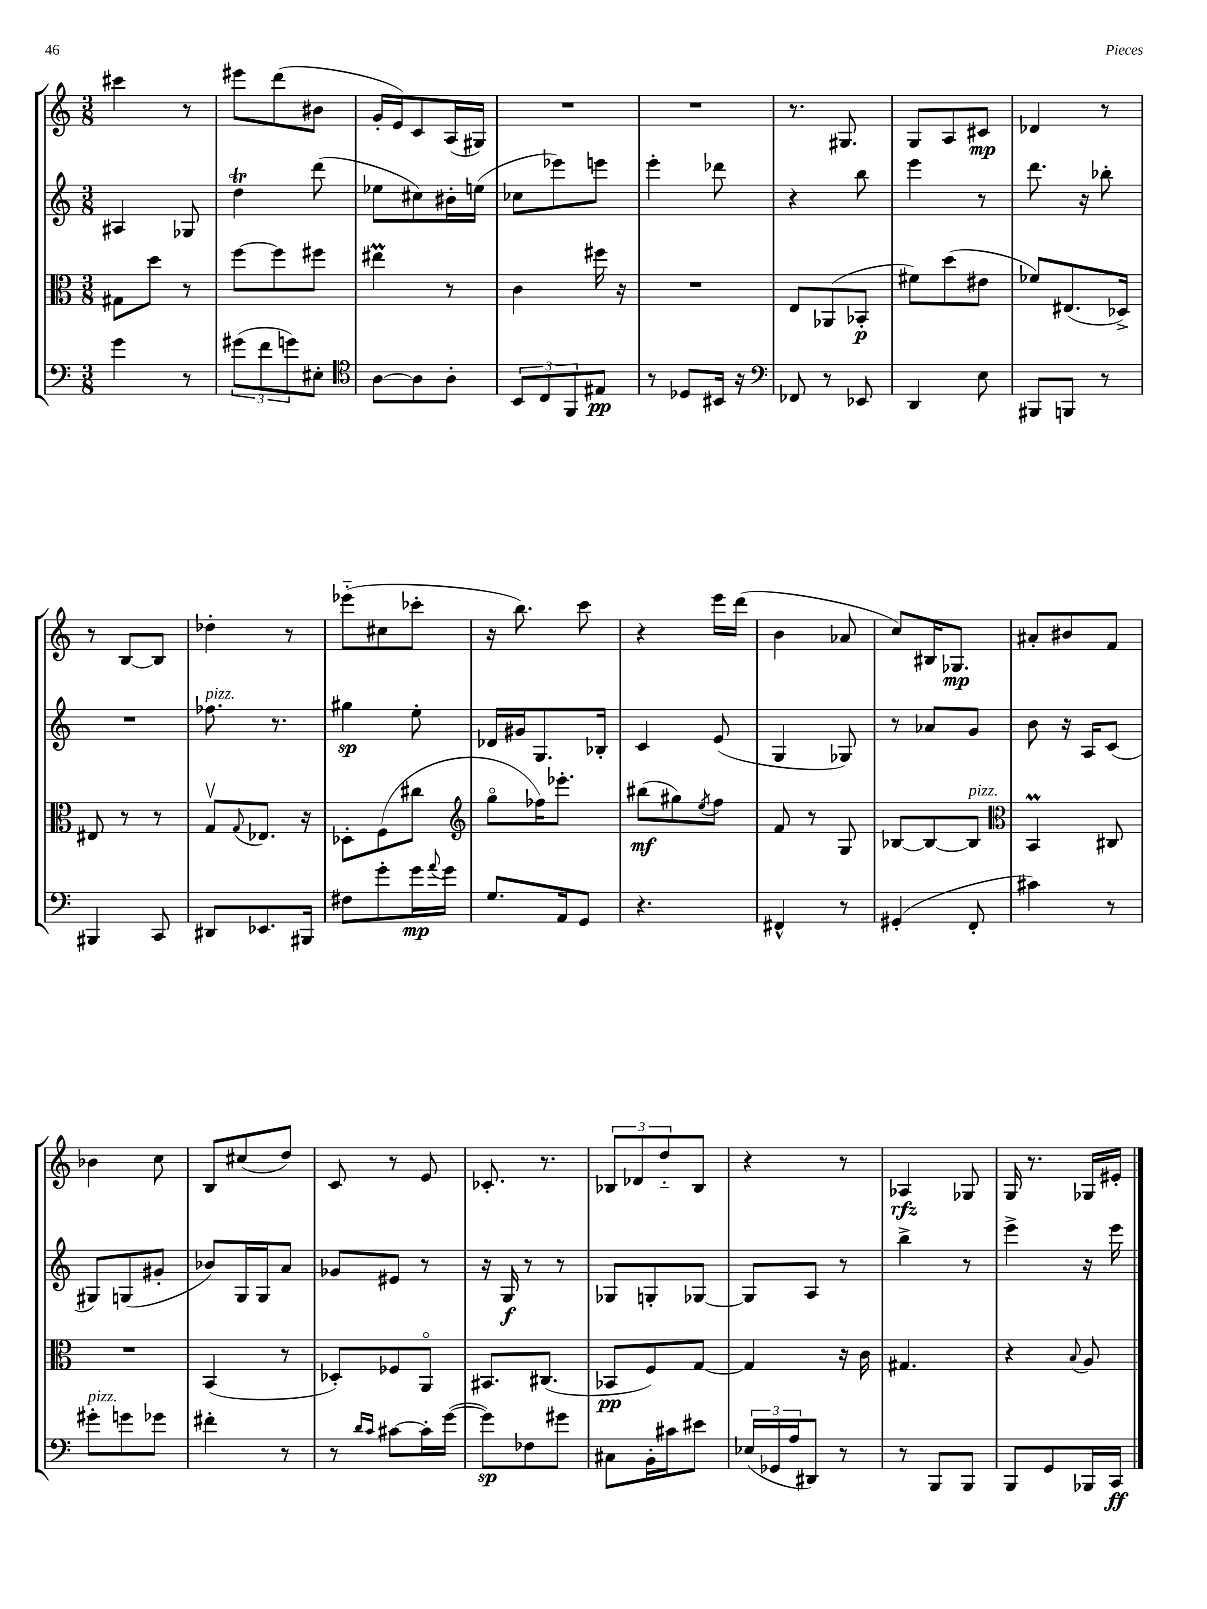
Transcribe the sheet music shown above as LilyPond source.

<<
\new StaffGroup <<
\new Staff = "s0" {
    \clef treble \key c \major \numericTimeSignature \time 3/8
    cis'''4 r8 |
    eis'''8 d'''8( bis'8 |
    g'16-. e'16) c'8 a16( gis16) |
    R4. |
    R4. |
    r8. gis8. |
    g8 a8 cis'8\mp |
    des'4 r8 |
    r8 b8~ b8 |
    des''4-. r8 |
    ees'''8-_( cis''8 ces'''8-. |
    r16 b''8.) c'''8 |
    r4 e'''16 d'''16( |
    b'4 aes'8 |
    c''8) bis16 ges8.\mp |
    ais'8-. bis'8 f'8 |
    bes'4 c''8 |
    b8 cis''8( d''8) |
    c'8 r8 e'8 |
    ces'8.-. r8. |
    \tuplet 3/2 { bes8 des'8 d''8-_ } bes8 |
    r4 r8 |
    aes4\rfz ges8 |
    g16 r8. ges16 eis'16-. \bar "|." |
}
\new Staff = "s1" {
    \clef treble \key c \major \numericTimeSignature \time 3/8
    ais4 ges8 |
    d''4\trill d'''8( |
    ees''8 cis''8) bis'16-. e''16( |
    ces''8 ees'''8) e'''8 |
    e'''4-. des'''8 |
    r4 b''8 |
    e'''4 r8 |
    d'''8. r16 bes''8-. |
    R4. |
    fes''8.^\markup { \italic "pizz." } r8. |
    gis''4\sp e''8-. |
    des'16 gis'16 g8. bes16-. |
    c'4 e'8( |
    g4 ges8) |
    r8 aes'8 g'8 |
    b'8 r16 a16 c'8( |
    gis8) g8( gis'8-. |
    bes'8) g16 g16 a'8 |
    ges'8 eis'8 r8 |
    r16 g16\f r8 r8 |
    ges8 g8-. ges8~ |
    ges8 a8 r8 |
    b''4-> r8 |
    e'''4-> r16 e'''16 \bar "|." |
}
\new Staff = "s2" {
    \clef alto \key c \major \numericTimeSignature \time 3/8
    gis8 d''8 r8 |
    f''8~ f''8 fis''8 |
    eis''4\prall r8 |
    c'4 fis''16 r16 |
    R4. |
    e8 aes,8( bes,8-.\p |
    fis'8) d''8( eis'8 |
    fes'8) eis8.( des16->) |
    eis8 r8 r8 |
    g8\upbow \appoggiatura { g8 } ees8. r16 |
    des8-. f8( cis''8 |
    \clef treble g''8\flageolet fes''16) ees'''8.-. |
    bis''8\mf( gis''8) \acciaccatura { e''8 } f''8 |
    f'8 r8 g8 |
    bes8~ bes8~ bes8^\markup { \italic "pizz." } |
    \clef alto b,4\prall cis8 |
    R4. |
    b,4( r8 |
    des8-.) fes8 a,8\flageolet |
    bis,8. cis8.( |
    bes,8\pp f8) g8~ |
    g4 r16 c'16 |
    gis4. |
    r4 \appoggiatura { b8 } a8 \bar "|." |
}
\new Staff = "s3" {
    \clef bass \key c \major \numericTimeSignature \time 3/8
    g'4 r8 |
    \tuplet 3/2 { gis'8( f'8 g'8) } eis8-. |
    \clef tenor a8~ a8 a8-. |
    \tuplet 3/2 { b,8 c8 f,8 } eis8\pp |
    r8 des8 bis,16 r16 |
    \clef bass fes,8 r8 ees,8 |
    d,4 e8 |
    bis,,8 b,,8 r8 |
    bis,,4 c,8 |
    dis,8 ees,8. bis,,16 |
    fis8 g'8-. g'16\mp \appoggiatura { a'8 } g'16 |
    g8. a,16 g,8 |
    r4. |
    fis,4-^ r8 |
    gis,4-.( f,8-. |
    cis'4) r8 |
    gis'8-.^\markup { \italic "pizz." } g'8 ges'8 |
    fis'4-. r8 |
    r8 \grace { d'16 c'16 } cis'8~ cis'16-. g'16~( |
    g'8\sp) fes8 gis'8 |
    cis8 b,16-. cis'16 eis'8 |
    \tuplet 3/2 { ees16( ges,16 a16 } dis,8) r8 |
    r8 b,,8 b,,8 |
    b,,8 g,8 bes,,16 c,16\ff \bar "|." |
}
>>
>>
\layout { \context { \Score \remove "Bar_number_engraver" } }
